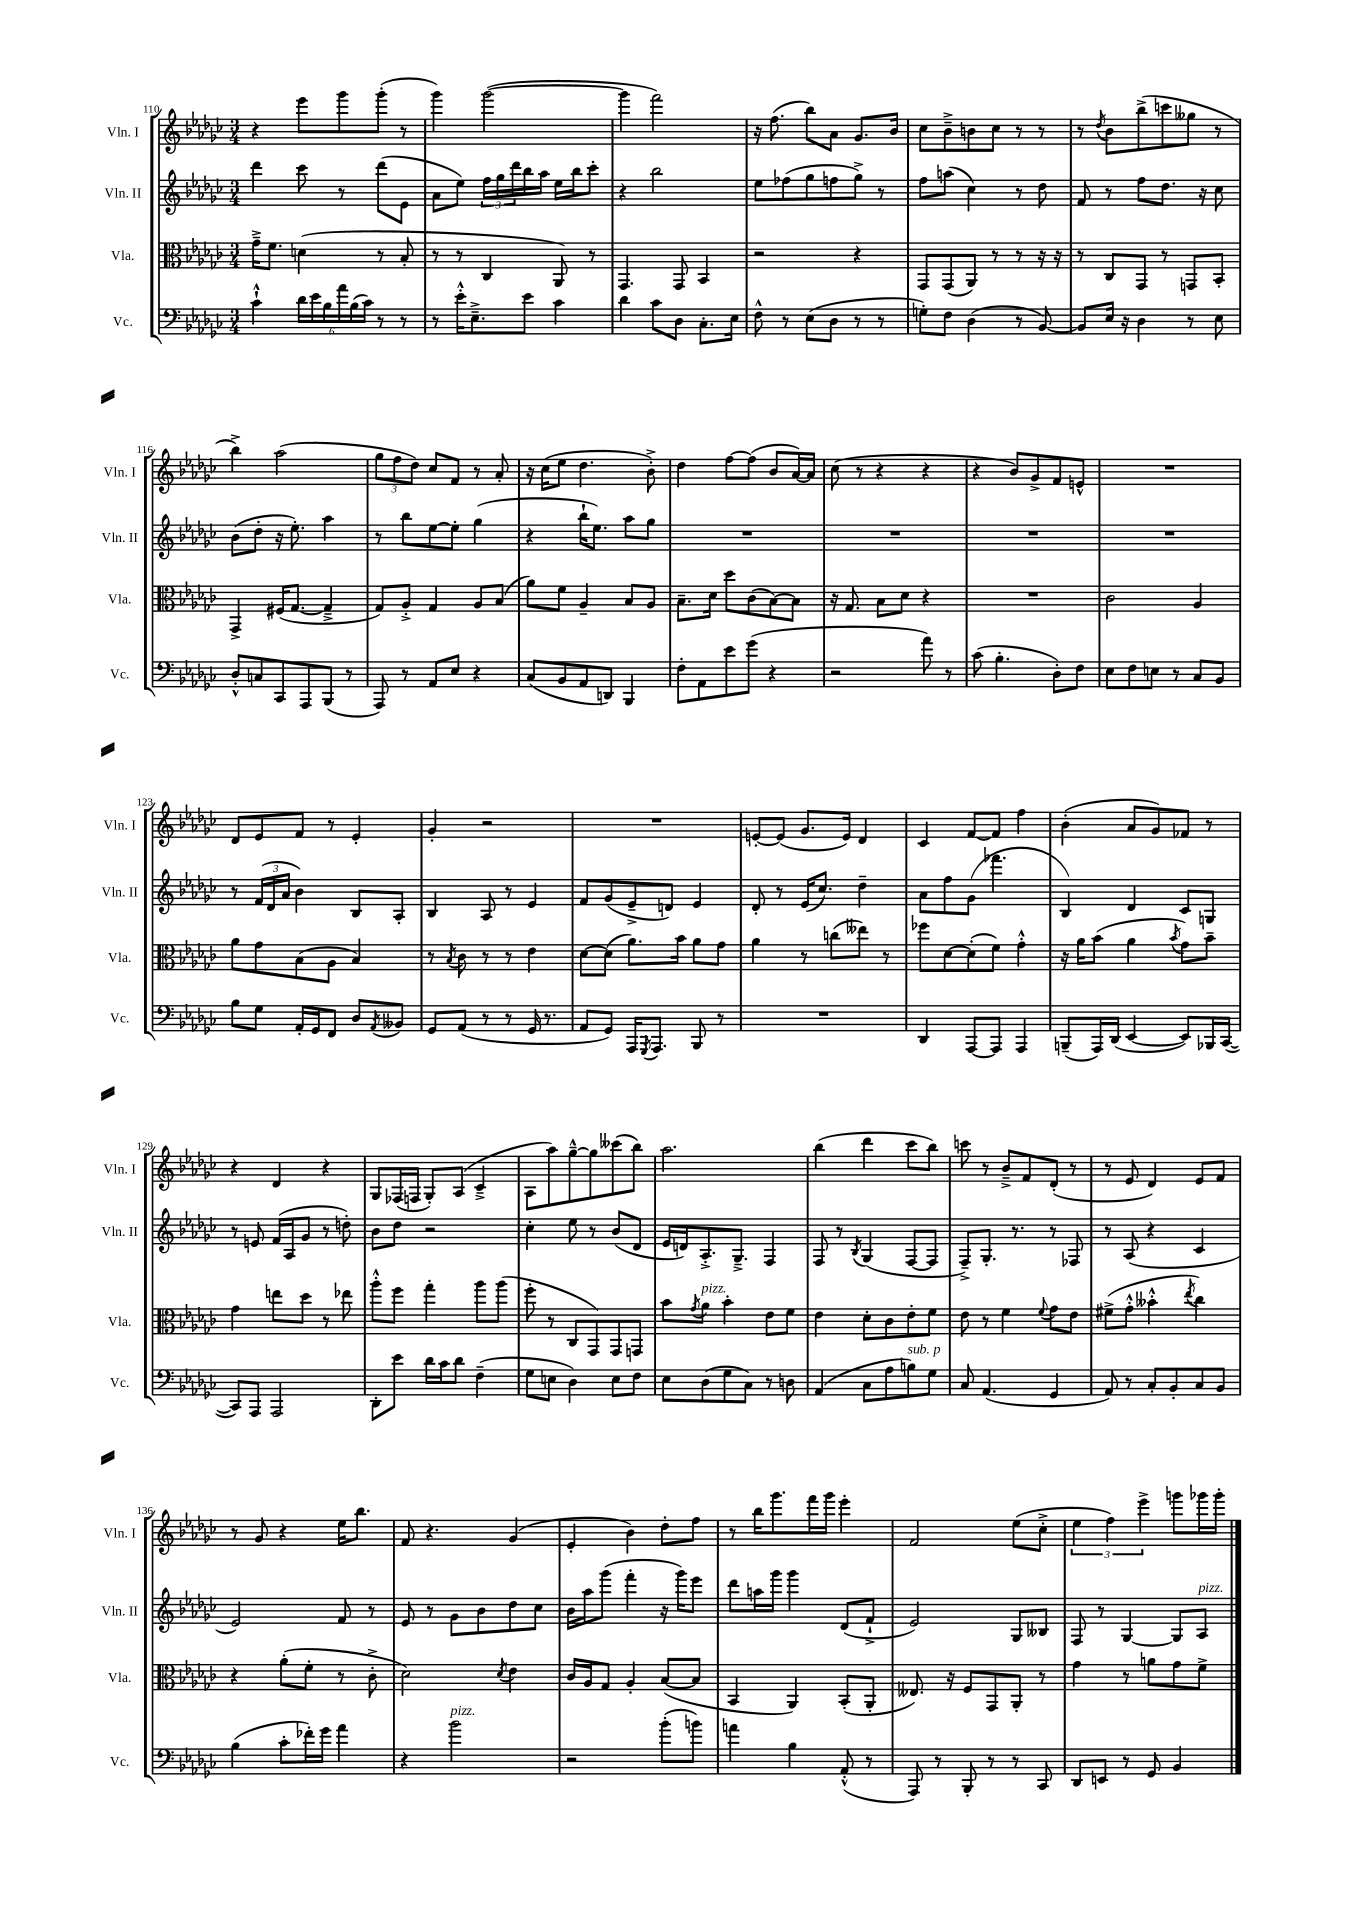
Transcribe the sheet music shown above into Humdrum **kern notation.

**kern	**kern	**kern	**kern
*part4	*part3	*part2	*part1
*staff4	*staff3	*staff2	*staff1
*I"Vc.	*I"Vla.	*I"Vln. II	*I"Vln. I
*I'Vc.	*I'Vla.	*I'Vln. II	*I'Vln. I
*clefF4	*clefC3	*clefG2	*clefG2
*k[b-e-a-d-g-c-]	*k[b-e-a-d-g-c-]	*k[b-e-a-d-g-c-]	*k[b-e-a-d-g-c-]
*M3/4	*M3/4	*M3/4	*M3/4
=110	=110	=110	=110
4c-`^^\	16g-~^\KL	4ddd-\	4r
.	8.f\J	.	.
24d-\LL	(4dn\	8ccc-\	8eee-\L
24e-\	.	.	.
24B-\	.	.	.
24a-\	.	8r	8ggg-\
(24B-\	.	.	.
24c-\JJ)	.	.	.
8r	8r	(8ddd-\L	(8ggg-'\J
8r	8B-'/	8e-\J	8r
=111	=111	=111	=111
8r	8r	8a-\L	4ggg-\)
16e-'^^\KL	8r	8ee-\J)	.
8.E-~^\	.	.	.
.	4C-/	24ff\LL	([2ggg-\
.	.	24gg-\	.
.	.	24ddd-\	.
8e-\J	.	16bb-\	.
.	.	16aa-\JJ	.
4c-\	8AA-/)	16ee-\LL	.
.	.	16bb-\J	.
.	8r	8ccc-'\J	.
=112	=112	=112	=112
4d-\	4.GG-/	4r	4ggg-\]
8c-\L	.	2bb-\	2fff\)
8D-\J	8GG-/	.	.
8.C-'\L	4BB-/	.	.
16E-\Jk	.	.	.
=113	=113	=113	=113
8F^^\	2r	8ee-\L	16r
.	.	.	(8.ff\
8r	.	(8ff-X\	.
(8E-\L	.	8gg-\	8bb-\L)
8D-\J	.	8ffn\	8a-\J
8r	4r	8gg-^\J)	8.g-/L
8r	.	8r	.
.	.	.	16b-/Jk
=114	=114	=114	=114
8Gn'\L)	8GG-/L	8ff\L	8cc-\L
8F\J	(8GG-/	(8aan\J	8b-~^\
(4D-\	8AA-/J)	4cc-\)	8bn\
.	8r	.	8cc-\J
8r	8r	8r	8r
[8BB-/)	16r	8dd-\	8r
.	16r	.	.
=115	=115	=115	=115
8BB-/L]	8r	8f/	8r
.	.	.	8qdd-/
16E-/Jk	8C-/L	8r	8b-\L
16r	.	.	.
4D-\	8GG-/J	8ff\L	(8bb-^\
.	8r	8.dd-\J	8cccn\
8r	8GGn/L	.	8gg--X\J
.	.	16r	.
8E-\	8BB-'/J	8cc-\	8r
!!LO:LB:g=z
=116	=116	=116	=116
8D-'^^/L	4GG-^/	(8b-\L	4bb-^\)
8Cn/	.	8dd-'\J	.
8CC-/	(16F#X/KL	16r	(2aa-\
.	[8.G-/J	8.ee-'\)	.
8AAA-/	.	.	.
(8BBB-/J	4G-~^/]	4aa-\	.
8r	.	.	.
=117	=117	=117	=117
8AAA-/)	8G-/L)	8r	12gg-\L
.	.	.	12ff\
8r	8A-'^/J	8bb-\L	.
.	.	.	12dd-\J)
8AA-/L	4G-/	[8ee-\	8cc-/L
8E-/J	.	8ee-'\J]	8f/J
4r	8A-/L	(4gg-\	8r
.	(8B-/J	.	8a-'/
=118	=118	=118	=118
(8C-/L	8a-\L)	4r	16r
.	.	.	(16cc-\KL
8BB-/	8f\J	.	8ee-\J
8AA-/	4A-~/	16bb-`\KL	4.dd-\
.	.	8.ee-\J)	.
8DDn/J)	.	.	.
4BBB-/	8B-/L	8aa-\L	.
.	8A-/J	8gg-\J	8b-'^\)
=119	=119	=119	=119
8F'\L	8.B-~\L	2.r	4dd-\
8AA-\	.	.	.
.	16d-\Jk	.	.
8e-\	8dd-\L	.	[8ff\L
(8g-\J	(8c-\	.	(8ff\J]
4r	[8B-\)	.	8b-/L
.	8B-\J]	.	[16a-/L)
.	.	.	16a-/JJ]
=120	=120	=120	=120
2r	16r	2.r	(8cc-\
.	8.G-/	.	.
.	.	.	8r
.	8B-\L	.	4r
.	8d-\J	.	.
8a-\)	4r	.	4r
8r	.	.	.
=121	=121	=121	=121
(8c-\	2.r	2.r	4r
4.B-'\	.	.	.
.	.	.	8b-/L)
.	.	.	8g-^/
8D-'\L)	.	.	8f/
8F\J	.	.	8en^^/J
=122	=122	=122	=122
8E-\L	2c-\	2.r	2.r
8F\	.	.	.
8En\J	.	.	.
8r	.	.	.
8C-/L	4A-/	.	.
8BB-/J	.	.	.
!!LO:LB:g=z
=123	=123	=123	=123
8B-\L	8a-\L	8r	8d-/L
8G-\J	8g-\	(24f/LL	8e-/
.	.	24d-/	.
.	.	24a-/JJ	.
16AA-'/LL	(8B-\	4b-\)	8f/J
16GG-/J	.	.	.
8FF/J	8A-\J	.	8r
8D-/L	4B-/)	8B-/L	4e-'/
8qAA-/	.	.	.
8BB--X/J	.	8A-'/J	.
=124	=124	=124	=124
8GG-/L	8r	4B-/	4g-'/
.	8qB-/	.	.
(8AA-/J	8c-\	.	.
8r	8r	8A-/	2r
8r	8r	8r	.
16GG-/	4e-\	4e-/	.
8.r	.	.	.
=125	=125	=125	=125
8AA-/L	[8d-\L	8f/L	2.r
8GG-/J)	(8d-\J]	(8g-/	.
16AAA-/KL	8.a-\L)	8e-~^/	.
8qGGG-/	.	.	.
8.AAA-/J	.	.	.
.	.	8dn/J)	.
.	16b-\Jk	.	.
8BBB-/	8a-\L	4e-/	.
8r	8g-\J	.	.
=126	=126	=126	=126
2.r	4a-\	8d-'/	[8en'/L
.	.	8r	(8e/J]
.	8r	(16e-/KL	8.g-/L
.	.	8.cc-/J)	.
.	(8ccn\L	.	.
.	.	.	16e/Jk)
.	8ee--X\J)	4dd-~\	4d-/
.	8r	.	.
=127	=127	=127	=127
4DD-/	8ff-X\L	8a-\L	4c-/
.	[8d-\	8ff\	.
[8AAA-/L	(8d-'\]	(8g-\J	[8f/L
8AAA-/J]	8f\J)	4.fff-X\	8f/J]
4AAA-/	4g-'^^\	.	4ff\
=128	=128	=128	=128
(8BBBn~/L	16r	4B-/)	(4b-'\
.	16a-\KL	.	.
16AAA-/L)	(8b-\J	.	.
(16DD-/JJ	.	.	.
[4EE-/	4a-\	4d-/	8a-/L
.	.	.	8g-/)
.	8qb-/	.	.
8EE-/L])	8g-\L)	8c-/L	8f-X/J
16BBB-X/L	8b-~\J	8Gn/J	8r
([16CC-/JJ	.	.	.
!!LO:LB:g=z
=129	=129	=129	=129
8CC-/L])	4g-\	8r	4r
8AAA-/J	.	8en/	.
2AAA-/	8een\L	(16f/LL	4d-/
.	.	16A-/J	.
.	8dd-\J	8g-/J	.
.	8r	8r	4r
.	8ee-X\	8ddn'\)	.
=130	=130	=130	=130
8DD-'\L	8aa-'^^\L	8b-\L	8G-/L
8e-\J	8ff\J	8dd-\J	(16F-X/L
.	.	.	16Fn/JJ
16d-\LL	4gg-'\	2r	8G-'/L)
16c-\J	.	.	.
8d-\J	.	.	(8A-/J
(4F~\	8aa-\L	.	4c-~^/
.	(8aa-\J	.	.
=131	=131	=131	=131
8G-\L	8ff'\	4cc-'\	8A-\L
8En\J	8r	.	8aa-\)
4D-\)	8C-/L	8ee-\	[8gg-~^^\
.	8GG-/)	8r	8gg-\]
8E\L	8GG-/	(8b-/L	(8ccc--X\
8F\J	8GGn/J	8d-/J	8bb-\J)
=132	=132	=132	=132
8E-\L	8b-\L	16e-/LL	2.aa-\
.	.	16dn/J)	.
.	8qg-/	.	.
!	!LO:TX:a:i:t=pizz.	!	!
(8D-\	8a-\J	8.A-'^/	.
8G-\	4b-'\	.	.
.	.	8.G-~^/J	.
8C-\J)	.	.	.
8r	8e-\L	4F/	.
8Dn\	8f\J	.	.
=133	=133	=133	=133
(4AA-/	4e-\	8F/	(4bb-\
.	.	8r	.
.	.	8qB-/	.
8C-\L	8d-'\L	(4G-/	4ddd-\
8A-\	8c-\	.	.
!LO:TX:a:i:t=sub. p	!	!	!
8Bn\)	8e-'\	[8F/L	8ccc-\L
8G-\J	8f\J	8F/J]	8bb-\J)
=134	=134	=134	=134
8C-/	8e-\	8F~^/L)	8cccn\
(4.AA-/	8r	8.G-'/J	8r
.	4f\	.	8b-~^/L
.	.	8.r	.
.	.	.	8f/
.	8qqf/	.	.
4GG-/	8g-\L	8r	(8d-'/J
.	8e-\J	8F-X/	8r
=135	=135	=135	=135
8AA-/)	(8f#X^\L	8r	8r
8r	8g-'^^\J	(8A-/	8e-/
8C-'/L	4b--X'^^\	4r	4d-/)
8BB-'/	.	.	.
.	8qee-/	.	.
8C-/	4cc-\)	4c-/	8e-/L
8BB-/J	.	.	8f/J
!!LO:LB:g=z
=136	=136	=136	=136
(4B-\	4r	2e-/)	8r
.	.	.	8g-/
8c-'\L	(8a-'\L	.	4r
16f-X'\L)	8f'\J	.	.
16g-\JJ	.	.	.
4a-\	8r	8f/	16ee-\KL
.	.	.	8.bb-\J
.	8c-'^\	8r	.
=137	=137	=137	=137
4r	2d-\)	8e-/	8f/
.	.	8r	4.r
!LO:TX:a:i:t=pizz.	!	!	!
2b-\	.	8g-\L	.
.	.	8b-\	.
.	8qd-/	.	.
.	4e-\	8dd-\	(4g-/
.	.	8cc-\J	.
=138	=138	=138	=138
2r	16c-/LL	16b-\LL	4e-'/
.	16A-/J	16aa-\J	.
.	8G-/J	(8ggg-\J	.
.	4A-'/	4fff'\	4b-\)
(8b-'\L	([8B-/L	16r	8dd-'\L
.	.	16ggg-\KL)	.
8bn\J)	8B-/J]	8eee-\J	8ff\J
=139	=139	=139	=139
4an\	4BB-/	8ddd-\L	8r
.	.	16aan\L	16bb-\KL
.	.	16ggg-\JJ	8.ggg-\
4B-\	4AA-/)	4ggg-\	.
.	.	.	16fff\L
.	.	.	16ggg-\JJ
(8AA-'^^/	(8BB-'/L	(8d-/L	4eee-'\
8r	8AA-'/J	8f`^/J	.
=140	=140	=140	=140
8AAA-/)	8.E--X/)	2e-/)	2f/
8r	.	.	.
.	16r	.	.
8BBB-'/	8F/L	.	.
8r	8GG-/	.	.
8r	8AA-'/J	8G-/L	(8ee-\L
8CC-/	8r	8B--X/J	8cc-'^\J
=141	=141	=141	=141
8DD-/L	4g-\	8F/	6ee-\
8EEn/J	.	8r	.
.	.	.	6ff\)
8r	8r	[4G-/	.
.	.	.	6eee-^\
8GG-/	8an\L	.	.
4BB-/	8g-\	8G-/L]	8gggn\L
!	!	!LO:TX:a:i:t=pizz.	!
.	8f^\J	8A-/J	16ggg-X\L
.	.	.	16ggg-'\JJ
==	==	==	==
*-	*-	*-	*-
